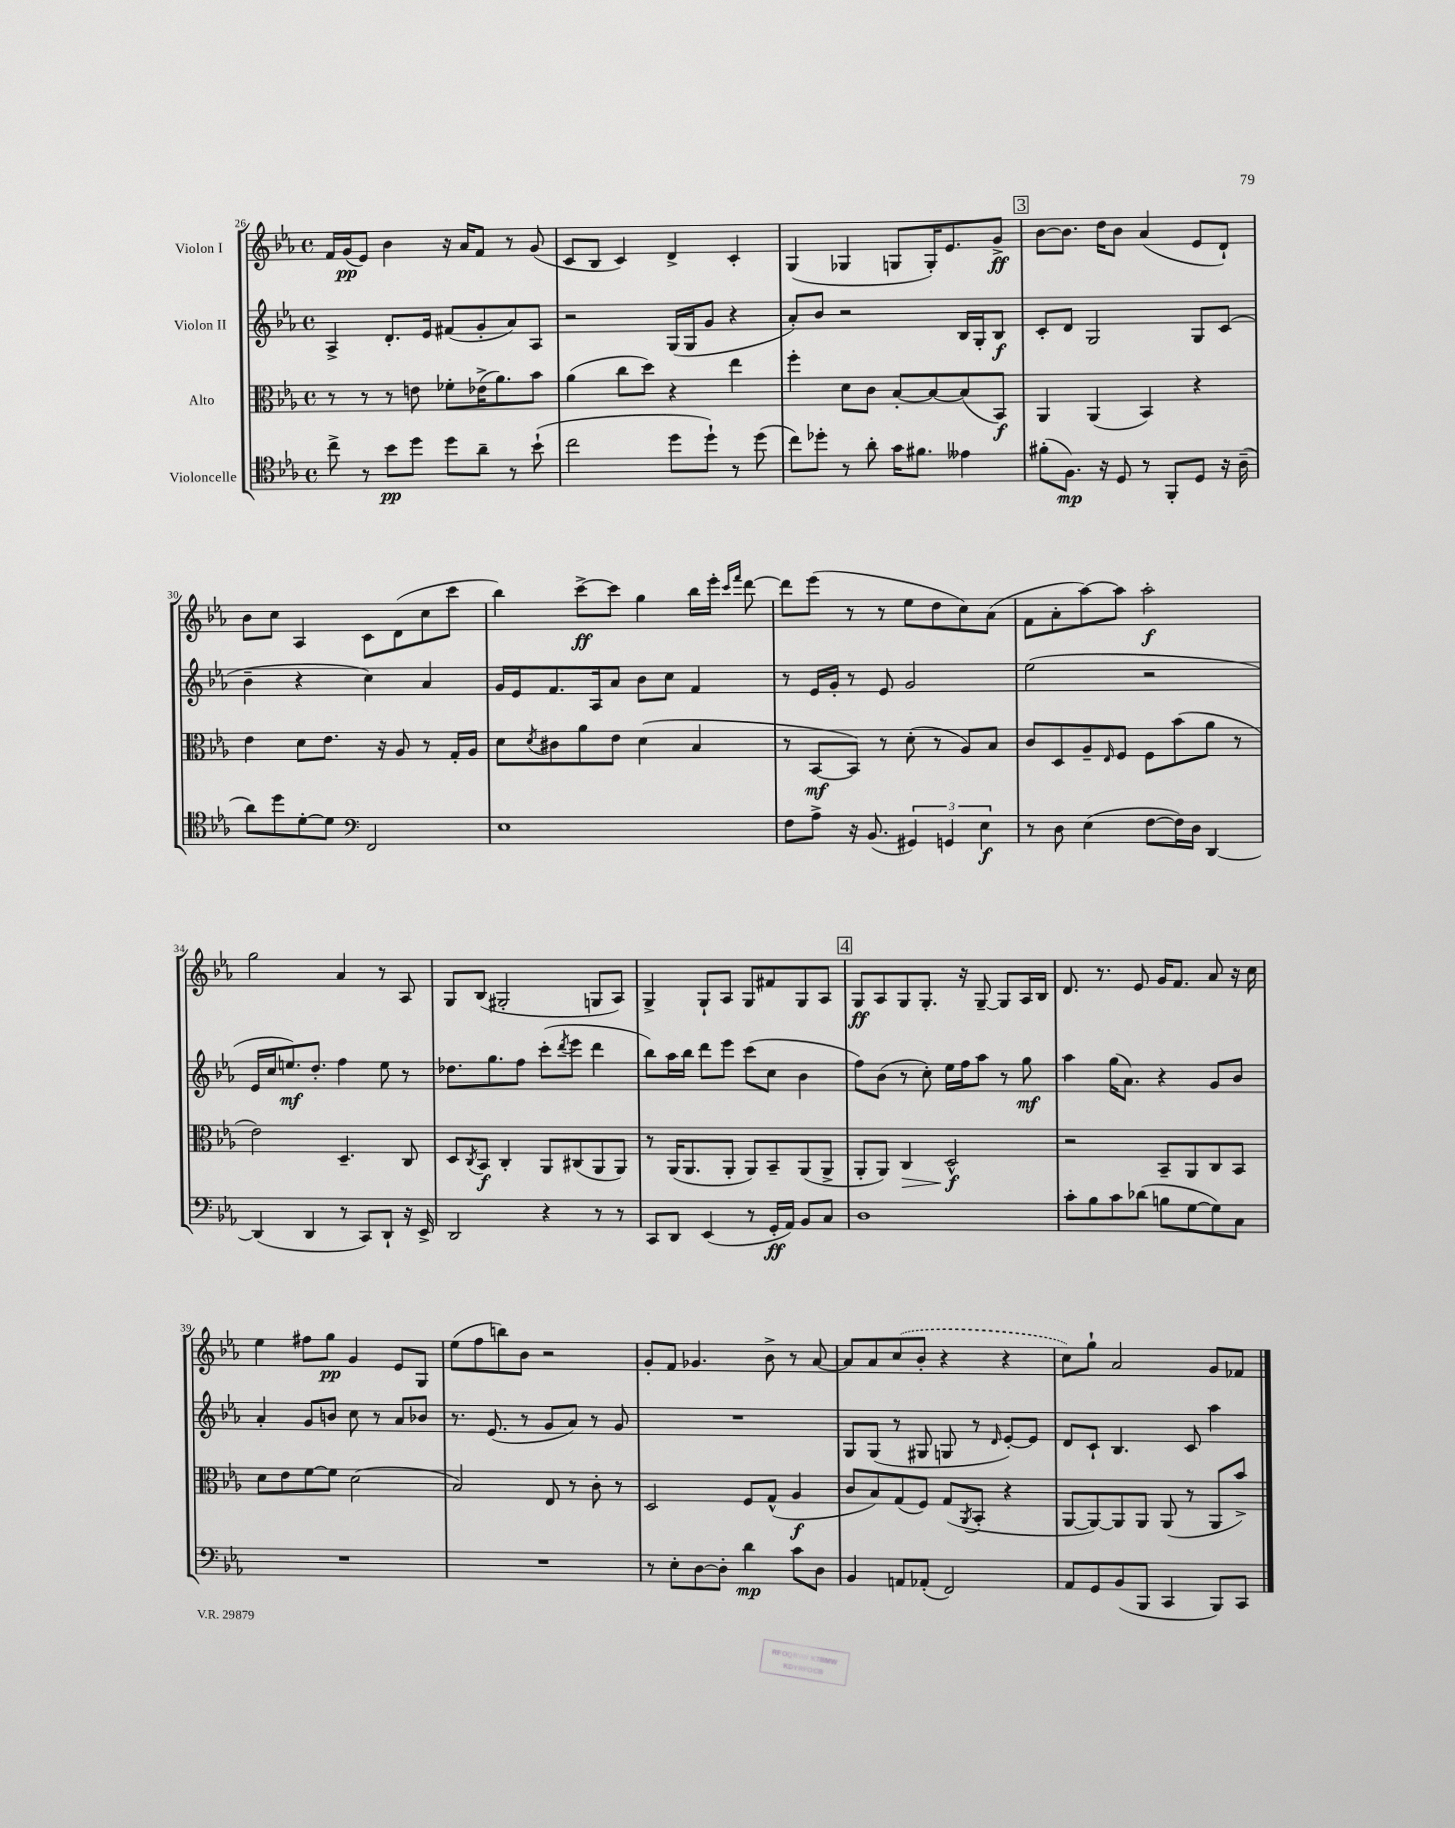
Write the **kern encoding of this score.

**kern	**kern	**kern	**kern
*staff4	*staff3	*staff2	*staff1
*clefC4	*clefC3	*clefG2	*clefG2
*k[b-e-a-]	*k[b-e-a-]	*k[b-e-a-]	*k[b-e-a-]
*M4/4	*M4/4	*M4/4	*M4/4
*met(c)	*met(c)	*met(c)	*met(c)
8cc^	8r	4A-^	16f
.	.	.	(16g
8r	8r	.	8e-)
8b-	8r	8.d'	4b-
8dd	8e	.	.
.	.	16e-	.
8dd	8f-'	(8f#	16r
.	.	.	16a-
8a-~	(16e-^	8g'	8f
.	8.a-)	.	.
8r	.	8a-)	8r
(8b-`	8b-	8A-	(8g
=	=	=	=
2cc	(4a-	2r	8c
.	.	.	8B-
.	8cc	.	4c)
.	8dd)	.	.
8dd	4r	(16G	4d^
.	.	16G	.
8dd`)	.	8g	.
8r	4ee-	4r	4c'
(8dd	.	.	.
=	=	=	=
8cc)	4ff'	8a-')	(4G
8dd-'	.	8b-	.
8r	8d	2r	4G-
8a-'	8c	.	.
16g	[8B-'	.	8G
8.f#	.	.	.
.	8B-_	.	16G')
.	.	.	8.e-
4e--	(8B-]	16B-	.
.	.	16G'	.
.	8BB-)	8B-	8g^
=	=	=	=
(8f#'	4AA-	8c'	[8b-
8.F)	.	8d	8.b-]
.	(4AA-	2G	.
16r	.	.	16dd
8D	.	.	8b-
8r	4BB-)	.	(4a-
8FF'	.	.	.
8D	4r	8G	8e-
16r	.	(8c	8d`)
(16A-~	.	.	.
=	=	=	=
8a-)	4e-	4b-~	8b-
8dd	.	.	8cc
[8d'	8d	4r	4A-
8d]	8.e-	.	.
*clefF4	*	*	*
2FF	.	4cc)	8c
.	16r	.	.
.	8A-	.	(8d
.	8r	4a-	8cc
.	16G'	.	8ccc
.	16A-	.	.
=	=	=	=
1E-	8d	16g	4bb-)
.	.	16e-	.
.	8qd	.	.
.	8c#	8.f	.
.	8a-	.	[8ccc^
.	.	16A-	.
.	8e-	8a-	8ccc]
.	(4d	8b-	4gg
.	.	8cc	.
.	4B-	4f	16bb-
.	.	.	16eee-'
.	.	.	16qqccc
.	.	.	16qqfff
.	.	.	[8ddd
=	=	=	=
8F	8r	8r	8ddd]
8A-^	[8BB-	16e-	(8eee-
.	.	16g'	.
16r	8BB-])	8r	8r
(8.BB-	.	.	.
.	8r	8e-	8r
6GG#)	(8d'	2g	8ee-
.	8r	.	8dd
6GG	.	.	.
.	8A-)	.	8cc)
6E-	.	.	.
.	8B-	.	(8a-
=	=	=	=
8r	8c	(2ee-	8f
8D	8D	.	8a-'
(4E-	8A-~	.	[8aa-)
.	16qqE-	.	.
.	8F	.	8aa-]
[8F	8F	2r	2aa-'
16F])	(8b-	.	.
16D	.	.	.
[4DD	8a-	.	.
.	8r	.	.
=	=	=	=
(4DD]	2e-)	16e-	2gg
.	.	16cc	.
.	.	8.ee)	.
4DD	.	.	.
.	.	8.dd'	.
8r	4.D~	4ff	4a-
8CC)	.	.	.
8DD`	.	8ee	8r
16r	8C	8r	8A-
16EE-^	.	.	.
=	=	=	=
2DD	8D	8.dd-	8G
.	8qC	.	.
.	8BB-	.	(8B-
.	.	8.gg	.
.	4C'	.	2G#'
.	.	8ff	.
4r	8AA-	(8ccc'	.
.	.	8qddd	.
.	(8C#	8eee-	.
8r	8AA-	4ddd	8G
8r	8AA-)	.	8A-)
=	=	=	=
8CC	8r	8bb-)	4G^
8DD	(16AA-	16aa-	.
.	8.AA-	16bb-	.
(4EE-	.	8ddd	8G`
.	8AA-'	8eee-	8A-
8r	8AA-)	(8ccc	8G
16GG'	8BB-~	8cc	8f#
16AA-)	.	.	.
8BB-	(8AA-	4b-	8G
8C	8AA-^	.	8A-
=	=	=	=
1D	8AA-'	8ff)	8G
.	8AA-)	(8b-	8A-
.	4C	8r	8G
.	.	8cc')	8.G'
.	2D^^	16ee-	.
.	.	16ff	16r
.	.	8aa-	[8G~
.	.	8r	8G]
.	.	8gg	16A-
.	.	.	16B-
=	=	=	=
8c'	2r	4aa-	8.d
8B-	.	.	.
.	.	.	8.r
8c	.	(16gg	.
.	.	8.a-)	.
(8d-	.	.	8e-
8B	8BB-~	4r	16g
.	.	.	8.f
[8G	8AA-	.	.
8G])	8C	8g	8a-
8C	8BB-	8b-	16r
.	.	.	16cc
=	=	=	=
1r	8d	4a-'	4ee-
.	8e-	.	.
.	[8f	8g	8ff#
.	8f]	8b	8gg
.	(2d	8cc	4g
.	.	8r	.
.	.	8a-	8e-
.	.	8b-	8G
=	=	=	=
1r	2B-)	8.r	(8ee-
.	.	.	8ff
.	.	(8.e-	.
.	.	.	8bb)
.	.	8r	8b-
.	8E-	8g	2r
.	8r	8a-)	.
.	8c'	8r	.
.	8r	8g	.
=	=	=	=
8r	2D	1r	8g'
8E-'	.	.	8f
[8D	.	.	4.g-
8D']	.	.	.
4d	8F	.	.
.	(8G^^	.	8b-^
8c	4A-	.	8r
8D	.	.	[8a-
=	=	=	=
4BB-	8c	8G	8a-]
.	8B-)	(8G	8a-
8AA	(8G	8r	(8cc
(8AA-'	8F)	8G#	8b-'
2FF)	(8G	8G	4r
.	8qAA-	.	.
.	8BB-'	8r	.
.	.	16qqd	.
.	4r	[8e-')	4r
.	.	8e-]	.
=	=	=	=
8AA-	[8AA-	8d	8cc)
8GG	8AA-_)	8c`	8gg`
(8BB-	8AA-]	4.B-	2a-
8BBB-	8AA-	.	.
4CC	(8AA-	.	.
.	8r	8c	.
8BBB-)	8AA-	4aa-	8g
8CC	8b-^)	.	8f-
==	==	==	==
*-	*-	*-	*-
